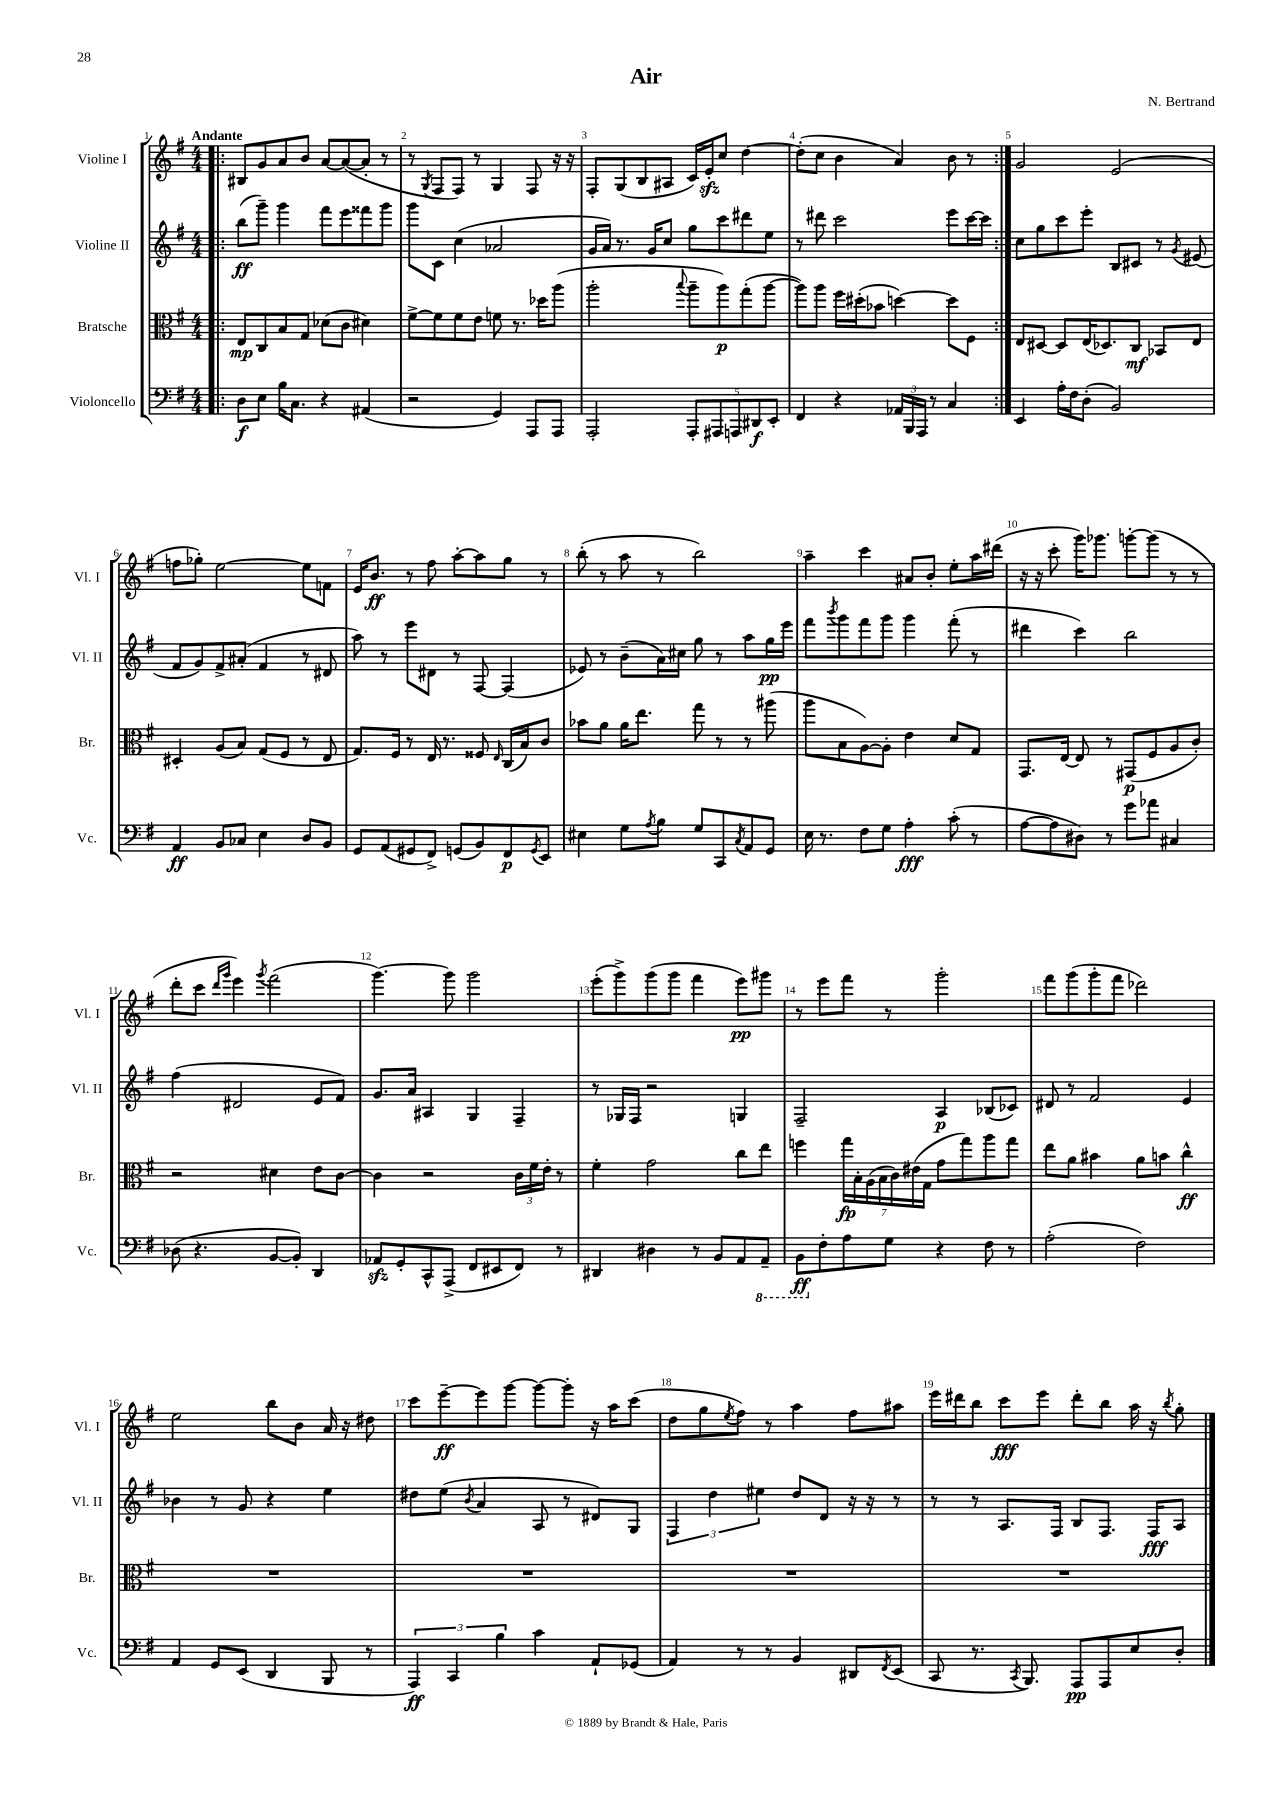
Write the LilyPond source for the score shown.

\header { title = "Air" composer = "N. Bertrand" }
<<
\new StaffGroup <<
\new Staff = "s0" \with { instrumentName = "Violine I" shortInstrumentName = "Vl. I" } {
    \clef treble \key g \major \numericTimeSignature \time 4/4 \tempo "Andante"
    \repeat volta 2 { \bar ".|:" bis8 g'8 a'8 b'8 a'8~ a'8~( a'8-. r8 |
    r8 \acciaccatura { g8 } fis8 fis8) r8 g4 fis8 r16 r16 |
    fis8-. g8( b8 ais8 c'16) e'16-.\sfz c''8 d''4~ |
    d''8-.( c''8 b'4 a'4) b'8 r8 | }
    g'2 e'2( |
    f''8 ges''8-.) e''2~ e''8 f'8 |
    e'16 b'8.\ff r8 fis''8 a''8~-. a''8 g''8 r8 |
    b''8-.( r8 a''8 r8 b''2) |
    a''4-- c'''4 ais'8 b'8-. e''8-. a''16 dis'''16( |
    r16 r16 c'''8-. g'''16) ges'''8. g'''8~-. g'''8( r8 r8 |
    d'''8-. c'''8 \grace { d'''16 g'''16 } e'''4) \acciaccatura { g'''8 } fis'''2( |
    g'''4.~) g'''8 g'''2 |
    e'''8-.( g'''8->) g'''8( g'''8 fis'''4 e'''8\pp) gis'''8 |
    r8 e'''8 fis'''8 r8 g'''2-. |
    fis'''8 g'''8( g'''8-. fis'''8 des'''2) |
    e''2 b''8 b'8 a'16 r16 dis''8 |
    c'''8 e'''8~--\ff e'''8 g'''8~ g'''8~ g'''8-. r16 a''16 c'''8( |
    d''8 g''8 \acciaccatura { e''8 } fis''8) r8 a''4 fis''8 ais''8 |
    e'''16 dis'''16 b''8 c'''8\fff e'''8 dis'''8-. b''8 a''16 r16 \acciaccatura { b''8 } g''8-. \bar "|." |
}
\new Staff = "s1" \with { instrumentName = "Violine II" shortInstrumentName = "Vl. II" } {
    \clef treble \key g \major \numericTimeSignature \time 4/4
    \repeat volta 2 { \bar ".|:" b''8\ff( g'''8--) g'''4 fis'''8 e'''8 fisis'''8 g'''8 |
    g'''8 c'8 c''4( aes'2 |
    g'16 a'16) r8. g'16 c''8 g''8 c'''8 dis'''8 e''8 |
    r8 dis'''8 c'''2 e'''8 c'''16~ c'''16 | }
    c''8 g''8 c'''8 e'''8-. b8 cis'8 r8 \acciaccatura { g'8 } eis'8( |
    fis'8 g'8) fis'8-> ais'8-.( fis'4 r8 dis'8 |
    a''8) r8 e'''8 dis'8 r8 fis8~ fis4( |
    ees'8) r8 b'8--( a'16) cis''16 g''8 r8 a''8 g''16\pp e'''16 |
    fis'''8 \acciaccatura { b'''8 } g'''8 fis'''8 g'''8 g'''4 fis'''8-.( r8 |
    dis'''4 c'''4) b''2 |
    fis''4( dis'2 e'8 fis'8) |
    g'8. a'16 ais4 g4 fis4-- |
    r8 ges16 fis16 r2 g4 |
    fis2-- a4\p bes8( ces'8) |
    dis'8 r8 fis'2 e'4 |
    bes'4 r8 g'8 r4 e''4 |
    dis''8 e''8( \acciaccatura { b'8 } a'4 a8 r8 dis'8) g8 |
    \tuplet 3/2 { fis4 d''4 eis''4 } d''8 d'8 r16 r16 r8 |
    r8 r8 a8. fis16 b8 fis8. fis16\fff a8 \bar "|." |
}
\new Staff = "s2" \with { instrumentName = "Bratsche" shortInstrumentName = "Br." } {
    \clef alto \key g \major \numericTimeSignature \time 4/4
    \repeat volta 2 { \bar ".|:" e8\mp c8 b8 g8 des'8( c'8 dis'4) |
    fis'8~-> fis'8 fis'8 e'8 f'8 r8. des''16 a''8( |
    a''2-. \appoggiatura { b''8 } a''8-- a''8\p) g''8-.( a''8~ |
    a''8) a''8 fis''16 dis''16-.( bes'8 d''4~) d''8 fis8 | }
    e8 dis8~ dis8 e16( des8.) c8\mf bes,8 e8 |
    dis4-. a8( b8) g8( fis8 r8 e8 |
    g8.) fis16 r8 e16 r8. fisis8 \grace { e16 } c16( b16) c'8 |
    bes'8 a'8 a'16 e''8. g''8 r8 r8 ais''8( |
    a''8 b8 a8~) a8-. e'4 d'8 g8 |
    g,8. e16~ e8 r8 gis,8\p( fis8 a8 c'8-.) |
    r2 dis'4 e'8 c'8~ |
    c'4 r2 \tuplet 3/2 { c'16 fis'16 e'16-. } r8 |
    fis'4-. g'2 c''8 e''8 |
    f''4 \tuplet 7/4 { g''16\fp b16-. a16( b16 c'16) eis'16( g16 } g'8 g''8) a''8 g''8 |
    e''8 a'8 bis'4 a'8 b'8 c''4-^\ff |
    R1 |
    R1 |
    R1 |
    R1 \bar "|." |
}
\new Staff = "s3" \with { instrumentName = "Violoncello" shortInstrumentName = "Vc." } {
    \clef bass \key g \major \numericTimeSignature \time 4/4
    \repeat volta 2 { \bar ".|:" d8\f e8 b16 c8. r4 ais,4( |
    r2 g,4) a,,8 a,,8 |
    a,,2-. \tuplet 5/4 { a,,8-. ais,,8 a,,8 dis,8\f e,8-. } |
    fis,4 r4 \tuplet 3/2 { aes,16 b,,16 a,,16 } r8 c4 | }
    e,4 a16-. fis16 d8-.( b,2) |
    a,4\ff b,8 ces8 e4 d8 b,8 |
    g,8 a,8( gis,8 fis,8->) g,8( b,8) fis,8\p \acciaccatura { g,8 } e,8 |
    eis4 g8 \acciaccatura { a8 } b8 g8 c,8 \acciaccatura { c8 } a,8 g,8 |
    e16 r8. fis8 g8 a4-.\fff c'8-.( r8 |
    a8~ a8 dis8) r8 g'8 aes'8 cis4 |
    des8( r4. b,8~ b,8-.) d,4 |
    aes,8\sfz g,8-. c,8-^ a,,8->( fis,8 eis,8 fis,8) r8 |
    dis,4 dis4 r8 b,8 a,8 \ottava #-1 a,,8-- |
    b,,8\ff \ottava #0 fis8-. a8 g8 r4 fis8 r8 |
    a2-.( fis2) |
    a,4 g,8 e,8( d,4 b,,8 r8 |
    \tuplet 3/2 { a,,4\ff) c,4 b4 } c'4 a,8-! ges,8( |
    a,4) r8 r8 b,4 dis,8 \acciaccatura { fis,8 } e,8( |
    c,8 r8. \acciaccatura { c,8 } b,,8.) a,,8\pp a,,8 e8 d8-. \bar "|." |
}
>>
>>
\layout { \context { \Score \override BarNumber.break-visibility = ##(#f #t #t) barNumberVisibility = #all-bar-numbers-visible } }
